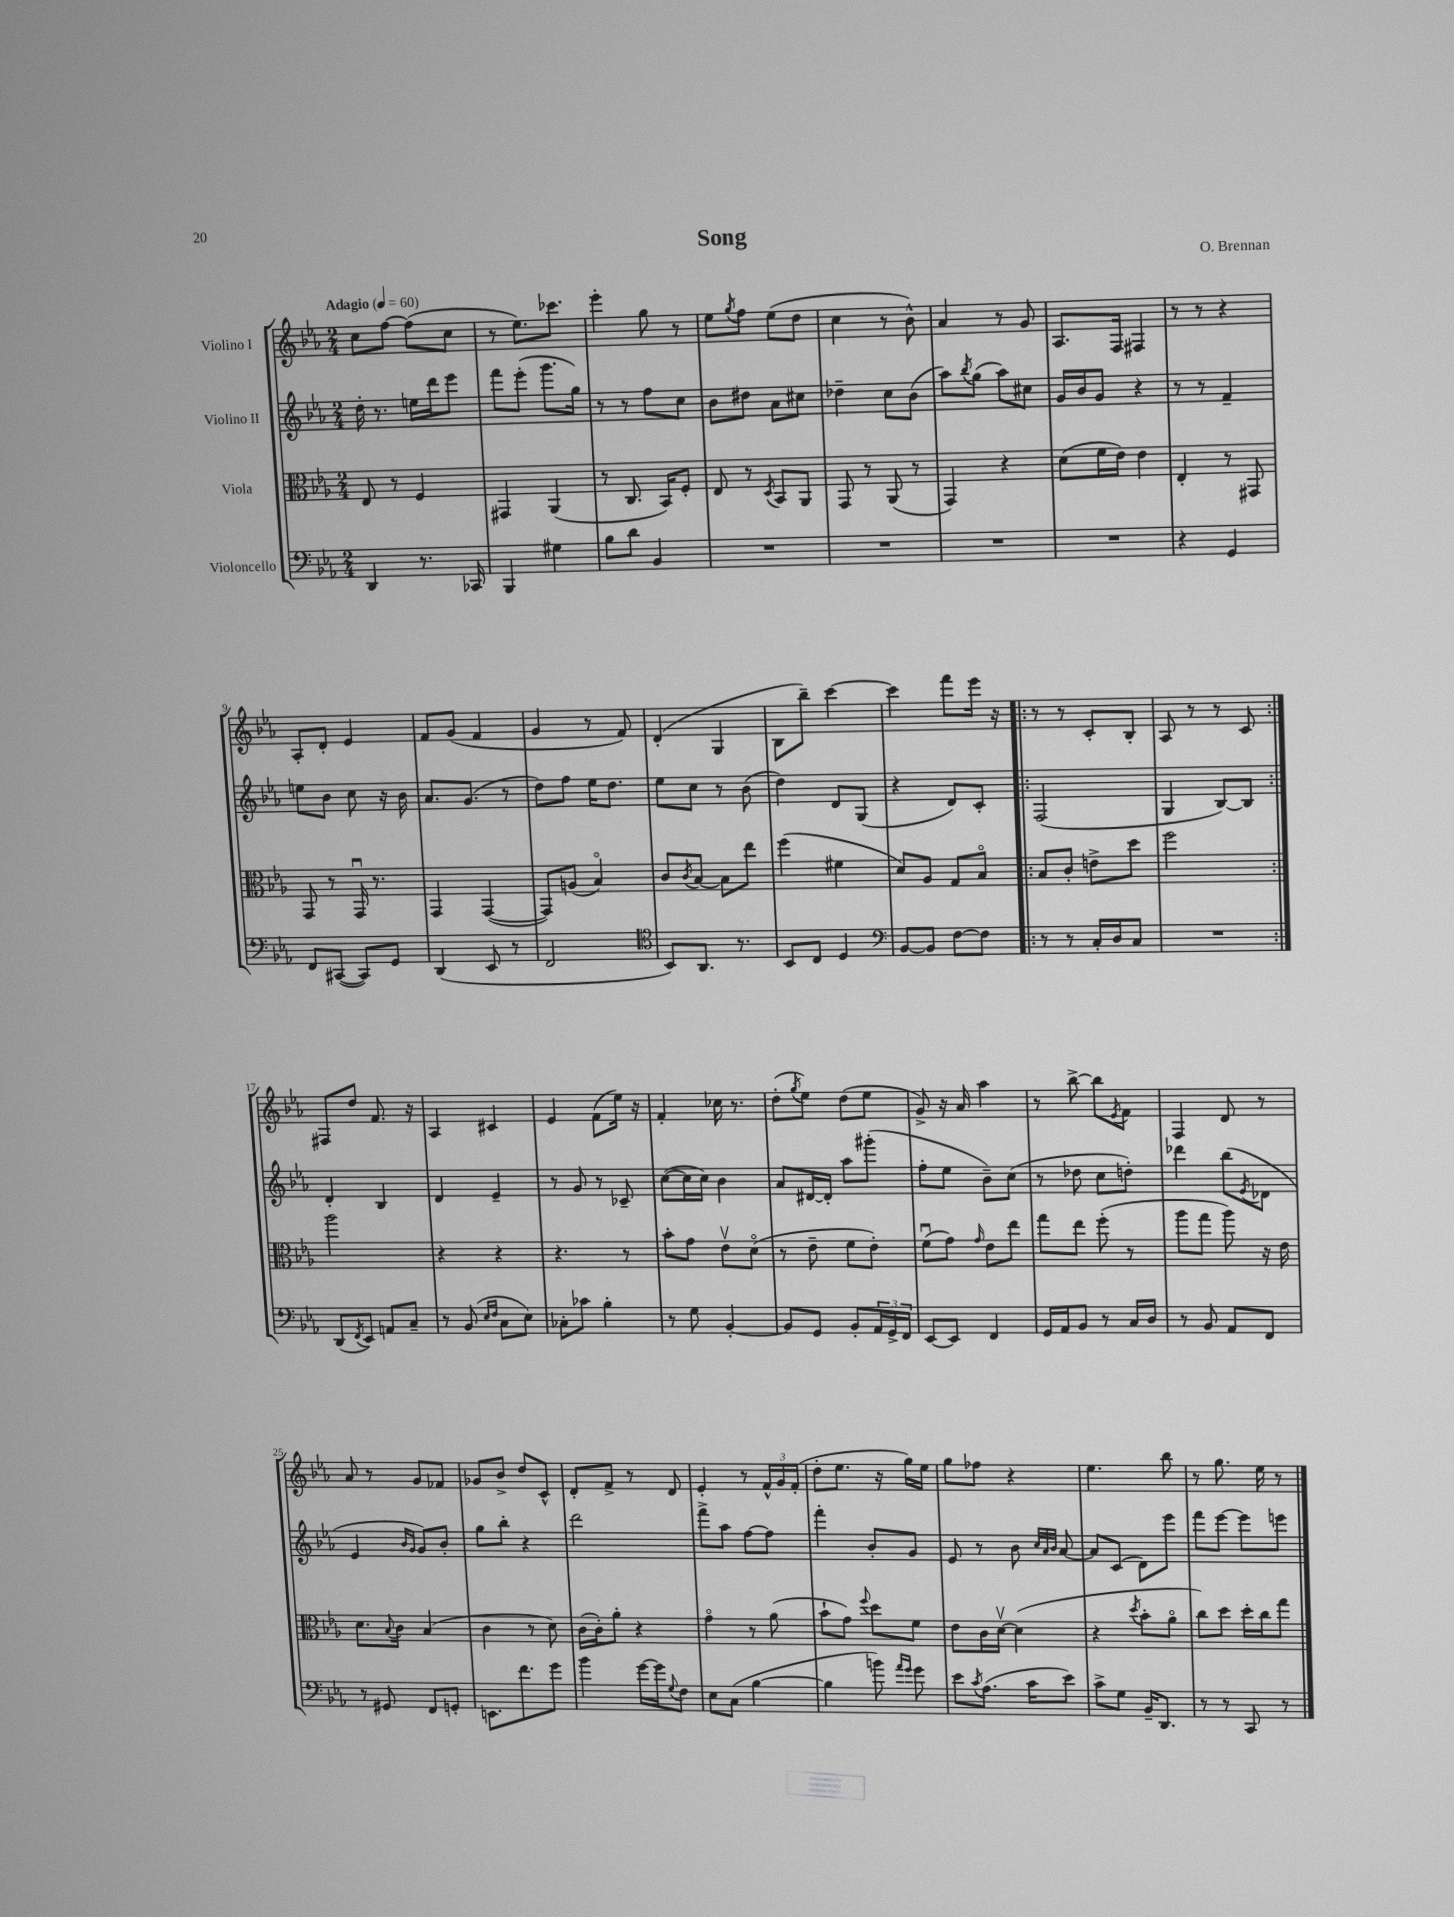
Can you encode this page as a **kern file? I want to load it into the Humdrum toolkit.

**kern	**kern	**kern	**kern
*part4	*part3	*part2	*part1
*staff4	*staff3	*staff2	*staff1
*I"Violoncello	*I"Viola	*I"Violino II	*I"Violino I
*clefF4	*clefC3	*clefG2	*clefG2
*k[b-e-a-]	*k[b-e-a-]	*k[b-e-a-]	*k[b-e-a-]
*M2/4	*M2/4	*M2/4	*M2/4
*MM60	*MM60	*MM60	*MM60
=1	=1	=1	=1
!	!	!	!LO:TX:a:B:t=Adagio
4DD/	8E-/	16dd'\	8cc\L
.	.	8.r	.
.	8r	.	[8ff\J
8.r	4F/	16een\LL	(8ff\L]
.	.	16ddd\J	.
.	.	8eee-\J	8cc\J
16CC-X/	.	.	.
=2	=2	=2	=2
4BBB-/	4GG#X/	8fff\L	8r
.	.	(8eee-'\J	8.ee-\L)
4G#X\	(4AA-/	8.ggg\L	.
.	.	.	8.ccc-X\J
.	.	16gg\Jk)	.
=3	=3	=3	=3
8B-\L	8r	8r	4eee-'\
8d\J	8.C/	8r	.
4BB-/	.	8ff\L	8gg\
.	16BB-/KL)	.	.
.	8F'/J	8cc\J	8r
=4	=4	=4	=4
2r	8E-/	8b-\L	8ee-\L
.	.	.	8qgg/
.	8r	8dd#X\J	8ff\J
.	8qD/	.	.
.	8BB-/L	8a-\L	(8ee-\L
.	8AA-/J	8cc#X\J	8dd\J
=5	=5	=5	=5
2r	8GG/	4dd-X~\	4cc\
.	8r	.	.
.	(8AA-/	8cc\L	8r
.	8r	(8b-\J	8b-^^\)
=6	=6	=6	=6
2r	4GG/)	8aa-\L)	4a-/
.	.	8qbb-/	.
.	.	(8gg\J	.
.	4r	8aa-\L)	8r
.	.	8cc#X\J	8g/
=7	=7	=7	=7
2r	(8d\L	16g/LL	8.A-/L
.	.	16b-/J	.
.	16f\L	8g/J	.
.	16e-\JJ)	.	16F/Jk
.	4e-\	4r	4F#X/
=8	=8	=8	=8
4r	4E-'/	8r	8r
.	.	8r	8r
4GG/	8r	4f~/	4r
.	8GG#X/	.	.
!!LO:LB:g=z
=9	=9	=9	=9
8FF/L	8GG/	8een\L	8A-'/L
([8CC#X/J	8r	8b-\J	8d'/J
8CC#/L])	16GGu/	8cc\	4e-/
.	8.r	.	.
8GG/J	.	16r	.
.	.	16b-\	.
=10	=10	=10	=10
(4DD/	4GG/	8.a-/L	8f/L
.	.	.	(8g/J
.	.	(8.g/J	.
8EE-/	([4GG/	.	4f/
8r	.	8r	.
=11	=11	=11	=11
2FF/	8GG/L])	8dd\L)	4g/
.	(8An/J	8ff\J	.
.	4B-/)	16ee-\KL	8r
.	.	8.dd\J	.
.	.	.	8f/)
=12	=12	=12	=12
*clefC4	*	*	*
8BB-/L)	8c/L	8ee-\L	(4d'/
.	8qc/	.	.
8.AA-/J	[8B-/J	8cc\J	.
.	8B-\L]	8r	4G/
8.r	.	.	.
.	8ee-\J	(8b-\	.
=13	=13	=13	=13
8BB-/L	(4ff\	4dd\)	8B-\L
8C/J	.	.	8bb-~\J)
4D/	4f#X\	8d/L	[4ccc\
.	.	(8G/J	.
=14	=14	=14	=14
*clefF4	*	*	*
[8BB-/L	8d/L)	4r	4ccc\]
8BB-/J]	8A-/J	.	.
[8F\L	8G/L	8d/L)	8fff\L
8F\J]	8B-/J	8c'/J	16eee-\Jk
.	.	.	16r
=15!|:	=15!|:	=15!|:	=15!|:
8r	8B-/L	(2F/	8r
8r	8c'/J	.	8r
16C'/LL	8en^\L	.	8c'/L
16D/J	.	.	.
8C/J	8dd\J	.	8B-'/J
=16	=16	=16	=16
2r	2ff\	4G/	8A-/
.	.	.	8r
.	.	[8B-/L)	8r
.	.	8B-/J]	8c/
!!LO:LB:g=z
=17:|!	=17:|!	=17:|!	=17:|!
(8DD/L	2aa-\	4d'/	8F#X/L
8qFF/	.	.	.
8EE-/J)	.	.	8dd/J
8AAn/L	.	4B-/	8.f/
8C~/J	.	.	.
.	.	.	16r
=18	=18	=18	=18
8r	4r	4d/	4A-/
(8BB-/	.	.	.
16qqE-/LL	.	.	.
16qqF/JJ	.	.	.
8C\L	4r	4e-~/	4c#X/
8E-\J)	.	.	.
=19	=19	=19	=19
8C-X'\L	4.r	8r	4e-/
8c-X\J	.	8g/	.
4B-'\	.	8r	(8f\L
.	8r	8c-X~/	16ee-\Jk)
.	.	.	16r
=20	=20	=20	=20
8r	8b-'\L	([8cc\L	4f'/
8G\	8g\J	16cc\L]	.
.	.	16cc\JJ)	.
[4BB-'/	8e-v\L	4b-\	16cc-X\
.	.	.	8.r
.	(8d\J	.	.
=21	=21	=21	=21
8BB-/L]	8r	8a-/L	(8dd'\L
.	.	.	8qgg/
8GG/J	8e-~\	[16d#X/L	8ee-\J)
.	.	16d#'/JJ]	.
8BB-'/L	8f\L	8aa-\L	(8dd\L
24AA-/L	8e-'\J)	(8ggg#X'\J	8ee-\J
24GG^/	.	.	.
24FF/JJ	.	.	.
=22	=22	=22	=22
[8EE-/L	(8fu\L	8ff'\L	8g^/)
8EE-/J]	8g\J)	8ee-\J	16r
.	.	.	16a-/
.	16qqg/	.	.
4FF/	8e-\L	8b-~\L)	4aa-\
.	8ee-\J	(8cc\J	.
=23	=23	=23	=23
16GG/LL	8gg\L	8r	8r
16AA-/J	.	.	.
8BB-/J	8ee-\J	8dd-X\	[8bb-^\
8r	(8ff'\	8cc\L	8bb-\L]
.	.	.	8qe-/
16C/LL	8r	8ddn'\J)	8f\J
16D/JJ	.	.	.
=24	=24	=24	=24
8r	8aa-\L	4ddd-X\	4F/
8BB-/	8gg\J	.	.
8AA-/L	8aa-\)	(8bb-\L	8d/
.	.	8qe-/	.
8FF/J	16r	8d-X\J	8r
.	16e-\	.	.
!!LO:LB:g=z
=25	=25	=25	=25
8r	8.d\L	4e-/	8a-/
8GG#X/	.	.	8r
.	8qqB-/	.	.
.	16c\Jk	.	.
.	.	16qqb-/LL	.
.	.	16qqg/JJ	.
8FF/L	(4B-/	8g/L)	8g/L
8GGn'/J	.	8b-'/J	8f-X/J
=26	=26	=26	=26
8.EEn\L	4c\	8gg\L	8g-X/L
.	.	8bb-'\J	8b-^/J
8.f\	.	.	.
.	8r	4r	8dd/L
8g\J	8d\)	.	8c^^/J
=27	=27	=27	=27
4b-\	(16c\LL	2ddd\	8d'/L
.	16c'\J)	.	.
.	8a-'\J	.	8f^/J
[16g\LL	4r	.	8r
16g\J]	.	.	.
8qqG/	.	.	.
8F\J	.	.	8d/
=28	=28	=28	=28
8E-\L	4g\	8fff^\L	4e-'/
(8C\J	.	8aa-\J	.
[4B-\	8r	[8ff\L	8r
.	(8a-\	8ff\J]	24f^^/LL
.	.	.	24g/
.	.	.	(24f'/JJ
=29	=29	=29	=29
4B-\]	8b-`\L	4fff'\	8dd'\L
.	8g\J)	.	8.ee-\J
.	8qqff/	.	.
8bn\)	8dd\L	8b-'/L	.
.	.	.	16r
16qqa-/LL	.	.	.
16qqg/JJ	.	.	.
8g\	8f\J	8g/J	16gg\LL)
.	.	.	16ee-\JJ
=30	=30	=30	=30
8e-\L	8e-\L	8e-/	8gg\L
8qc/	.	.	.
(8.A-\J	16c\L	8r	8ff-X\J
.	[16dv\JJ	.	.
.	(4d\]	8b-\	4r
16c\KL	.	.	.
.	.	32qqcc/LLL	.
.	.	32qqa-/	.
.	.	32qqb-/JJJ	.
8e-\J)	.	[8a-/	.
=31	=31	=31	=31
8c^\L	4r	8a-/L]	4.ee-\
8G\J	.	(8c/J	.
.	8qdd/	.	.
16BB-~/KL	8b-'\L	8d\L)	.
8.DD/J	.	.	.
.	8a-\J	8eee-\J	8bb-\
=32	=32	=32	=32
8r	8cc\L)	8fff\L	8r
8r	8dd\J	[8eee-\J	8.gg\
8CC/	16dd'\LL	8eee-\L]	.
.	16cc\J	.	16ee-\
8r	8gg\J	8eeen\J	8r
==	==	==	==
*-	*-	*-	*-
